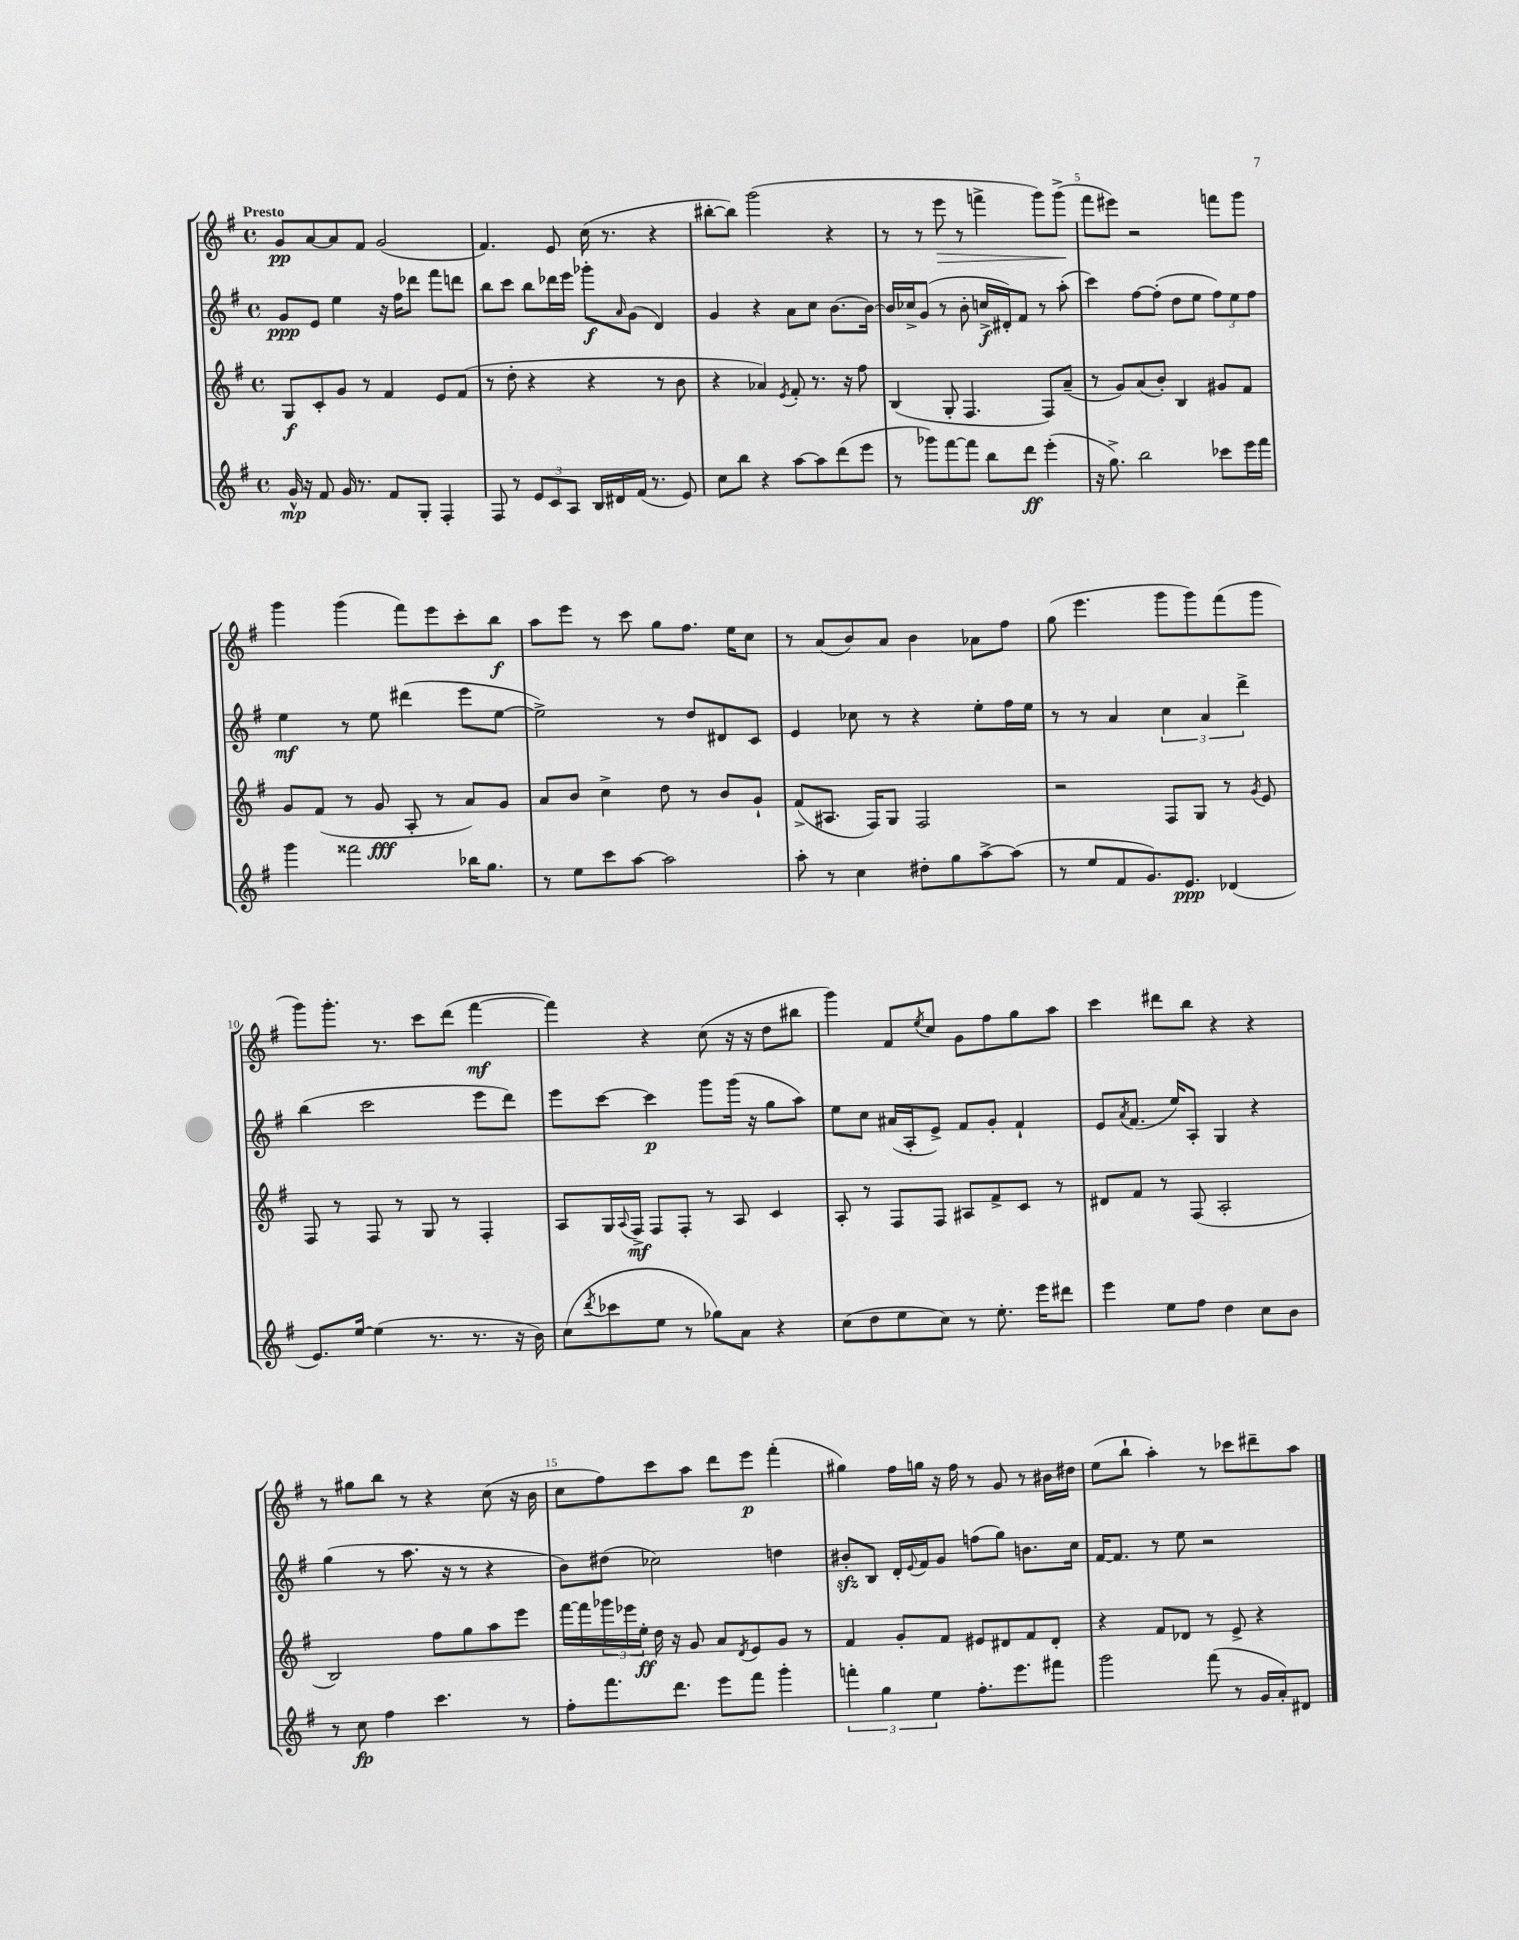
<<
\new StaffGroup <<
\new Staff = "s0" {
    \clef treble \key g \major \defaultTimeSignature \time 4/4 \tempo "Presto"
    g'8\pp a'8~ a'8 fis'8 g'2( |
    fis'4.) e'8 c''16( r8. r4 |
    bis''8~-. bis''8) g'''2( r4 |
    r8 r8 e'''8\> r8 f'''4-> g'''8) g'''8->\!( |
    fis'''8 eis'''8) r2 f'''8 g'''8 |
    g'''4 g'''4( fis'''8) e'''8 c'''8-. b''8\f |
    a''8 e'''8 r8 c'''8 g''8 fis''8. e''16 c''8 |
    r8 a'8( b'8) a'8 b'4 aes'8 fis''8 |
    g''8( e'''4. g'''8 g'''8) fis'''8( g'''8 |
    g'''8) g'''8.-. r8. c'''8 d'''8( fis'''4~\mf |
    fis'''4) r4 c''8( r16 r16 d''8 bis''8 |
    g'''4) fis'8 \acciaccatura { e''8 } c''8 g'8 fis''8 g''8 a''8 |
    c'''4 dis'''8 b''8 r4 r4 |
    r8 gis''8 b''8 r8 r4 c''8( r16 b'16 |
    c''8 fis''8) c'''8 a''8 d'''8 e'''8\p fis'''4-.( |
    gis''4) fis''16 g''16 r16 fis''16 r8 g'8 r8 bis'16 dis''16 |
    e''8( b''8-! a''4-.) r8 ces'''8 dis'''8-- a''8 \bar "|." |
}
\new Staff = "s1" {
    \clef treble \key g \major \defaultTimeSignature \time 4/4
    g'8\ppp e'8 e''4 r16 fis''16 des'''8 fis'''8 d'''8 |
    b''8 c'''8 b''8 des'''16 e'''16 ges'''8-.\f \grace { a'16 } g'8( d'4) |
    g'4 r4 a'8 c''8 b'8.~ b'16~ |
    b'16 ces''16-> g'8( r8 b'8-. c''16->\f dis'16-.) fis'8 r8 a''8-.( |
    c'''4) fis''8~ fis''8-.( d''8 e''8 \tuplet 3/2 { fis''8) e''8 fis''8 } |
    e''4\mf r8 e''8 dis'''4( e'''8 e''8~ |
    e''2->) r8 d''8 dis'8 c'8 |
    e'4 ces''8 r8 r4 e''8-. fis''16 e''16 |
    r8 r8 a'4 \tuplet 3/2 { c''4 a'4 d'''4-> } |
    b''4( c'''2 e'''8 d'''8) |
    e'''8 c'''8~ c'''4\p g'''8 g'''16( r16 g''8 a''8) |
    e''8 c''8 ais'16( a16-. e'8->) fis'8 g'8-. fis'4-! |
    e'8 \acciaccatura { a'8 } fis'8.( e''16) a8-. g4 r4 |
    g''4( r8 a''8. r16 r8 r4 |
    b'8) dis''8( ces''2) d''4 |
    bis'8-.\sfz b8 d'16-. \appoggiatura { e'8 } fis'16 g'8 f''8( g''8) b'8. c''16 |
    fis'16~ fis'8. r8 e''8 r2 \bar "|." |
}
\new Staff = "s2" {
    \clef treble \key g \major \defaultTimeSignature \time 4/4
    g8\f c'8-. g'8 r8 fis'4 e'8 fis'8( |
    r8 d''8-. r4 r4 r8 b'8 |
    r4 aes'4) \acciaccatura { e'8 } fis'8-. r8. r16 fis''8 |
    b4( g8-. fis4. fis8) a'8--( |
    r8 g'8) a'8( b'8-.) b4 gis'8 fis'8 |
    g'8 fis'8( r8 g'8\fff a8-. r8 a'8) g'8 |
    a'8 b'8 c''4-> d''8 r8 b'8 g'8-! |
    fis'8->( ais8. fis16) g8 fis2 |
    r2 fis8 g8 r8 \acciaccatura { g'8 } e'8 |
    fis8 r8 fis8 r8 g8 r8 fis4-. |
    a8 g16 \appoggiatura { a8 } fis16->\mf fis8 fis8-. r8 a8 c'4 |
    a8-. r8 fis8 fis8 ais8 fis'8-> c'8 r8 |
    dis'8 fis'8 r8 fis8( a2-. |
    b2) fis''8 g''8 a''8 e'''8 |
    fis'''16~ fis'''16 \tuplet 3/2 { ges'''16 ees'''16 e''16-.\ff } d''16 r16 g'8 a'8 \acciaccatura { d'8 } e'8 g'8 r8 |
    fis'4 g'8-. fis'8 eis'8 dis'8 fis'8 dis'8-. |
    r4 fis'8 des'8 r8 e'8-> r4 \bar "|." |
}
\new Staff = "s3" {
    \clef treble \key g \major \defaultTimeSignature \time 4/4
    g'16-^\mp r16 fis'8 g'16 r8. fis'8 g8-. fis4-. |
    fis8 r8 \tuplet 3/2 { e'8 c'8 a8 } b16 dis'16 fis'16( r8. e'8) |
    c''8 b''8 r4 a''8~ a''8 d'''8( e'''8 |
    r8 ges'''8) fis'''8~ fis'''8 b''8 d'''8\ff e'''4-.( |
    r16 g''8.->) b''2 ces'''8 e'''16 fis'''16 |
    g'''4 fisis'''2 bes''16 g''8. |
    r8 e''8 c'''8 a''8~ a''2 |
    a''8-. r8 c''4 dis''8-. g''8 a''8~-> a''8( |
    r8 e''8 fis'8 g'8.) e'8.\ppp des'4( |
    e'8.) e''16~ e''4( r8. r8. r16 b'16) |
    c''8( \acciaccatura { d'''8 } ces'''8 e''8 r8 ges''8) a'8 r4 |
    c''8( d''8 e''8 c''8) r8 e''8.-. e'''16 dis'''8 |
    e'''4 e''8 fis''8 d''4 c''8 b'8 |
    r8 c''8\fp fis''4 c'''4. r8 |
    fis''8-. fis'''8. d'''8. e'''8 fis'''8 g'''4-. |
    \tuplet 3/2 { f'''4-. g''4 e''4 } fis''8.-. e'''8. fis'''8 |
    g'''2 fis'''8( r8 g'16 a'16-.) dis'8 \bar "|." |
}
>>
>>
\layout { \context { \Score \override BarNumber.break-visibility = ##(#f #t #t) barNumberVisibility = #(every-nth-bar-number-visible 5) } }
